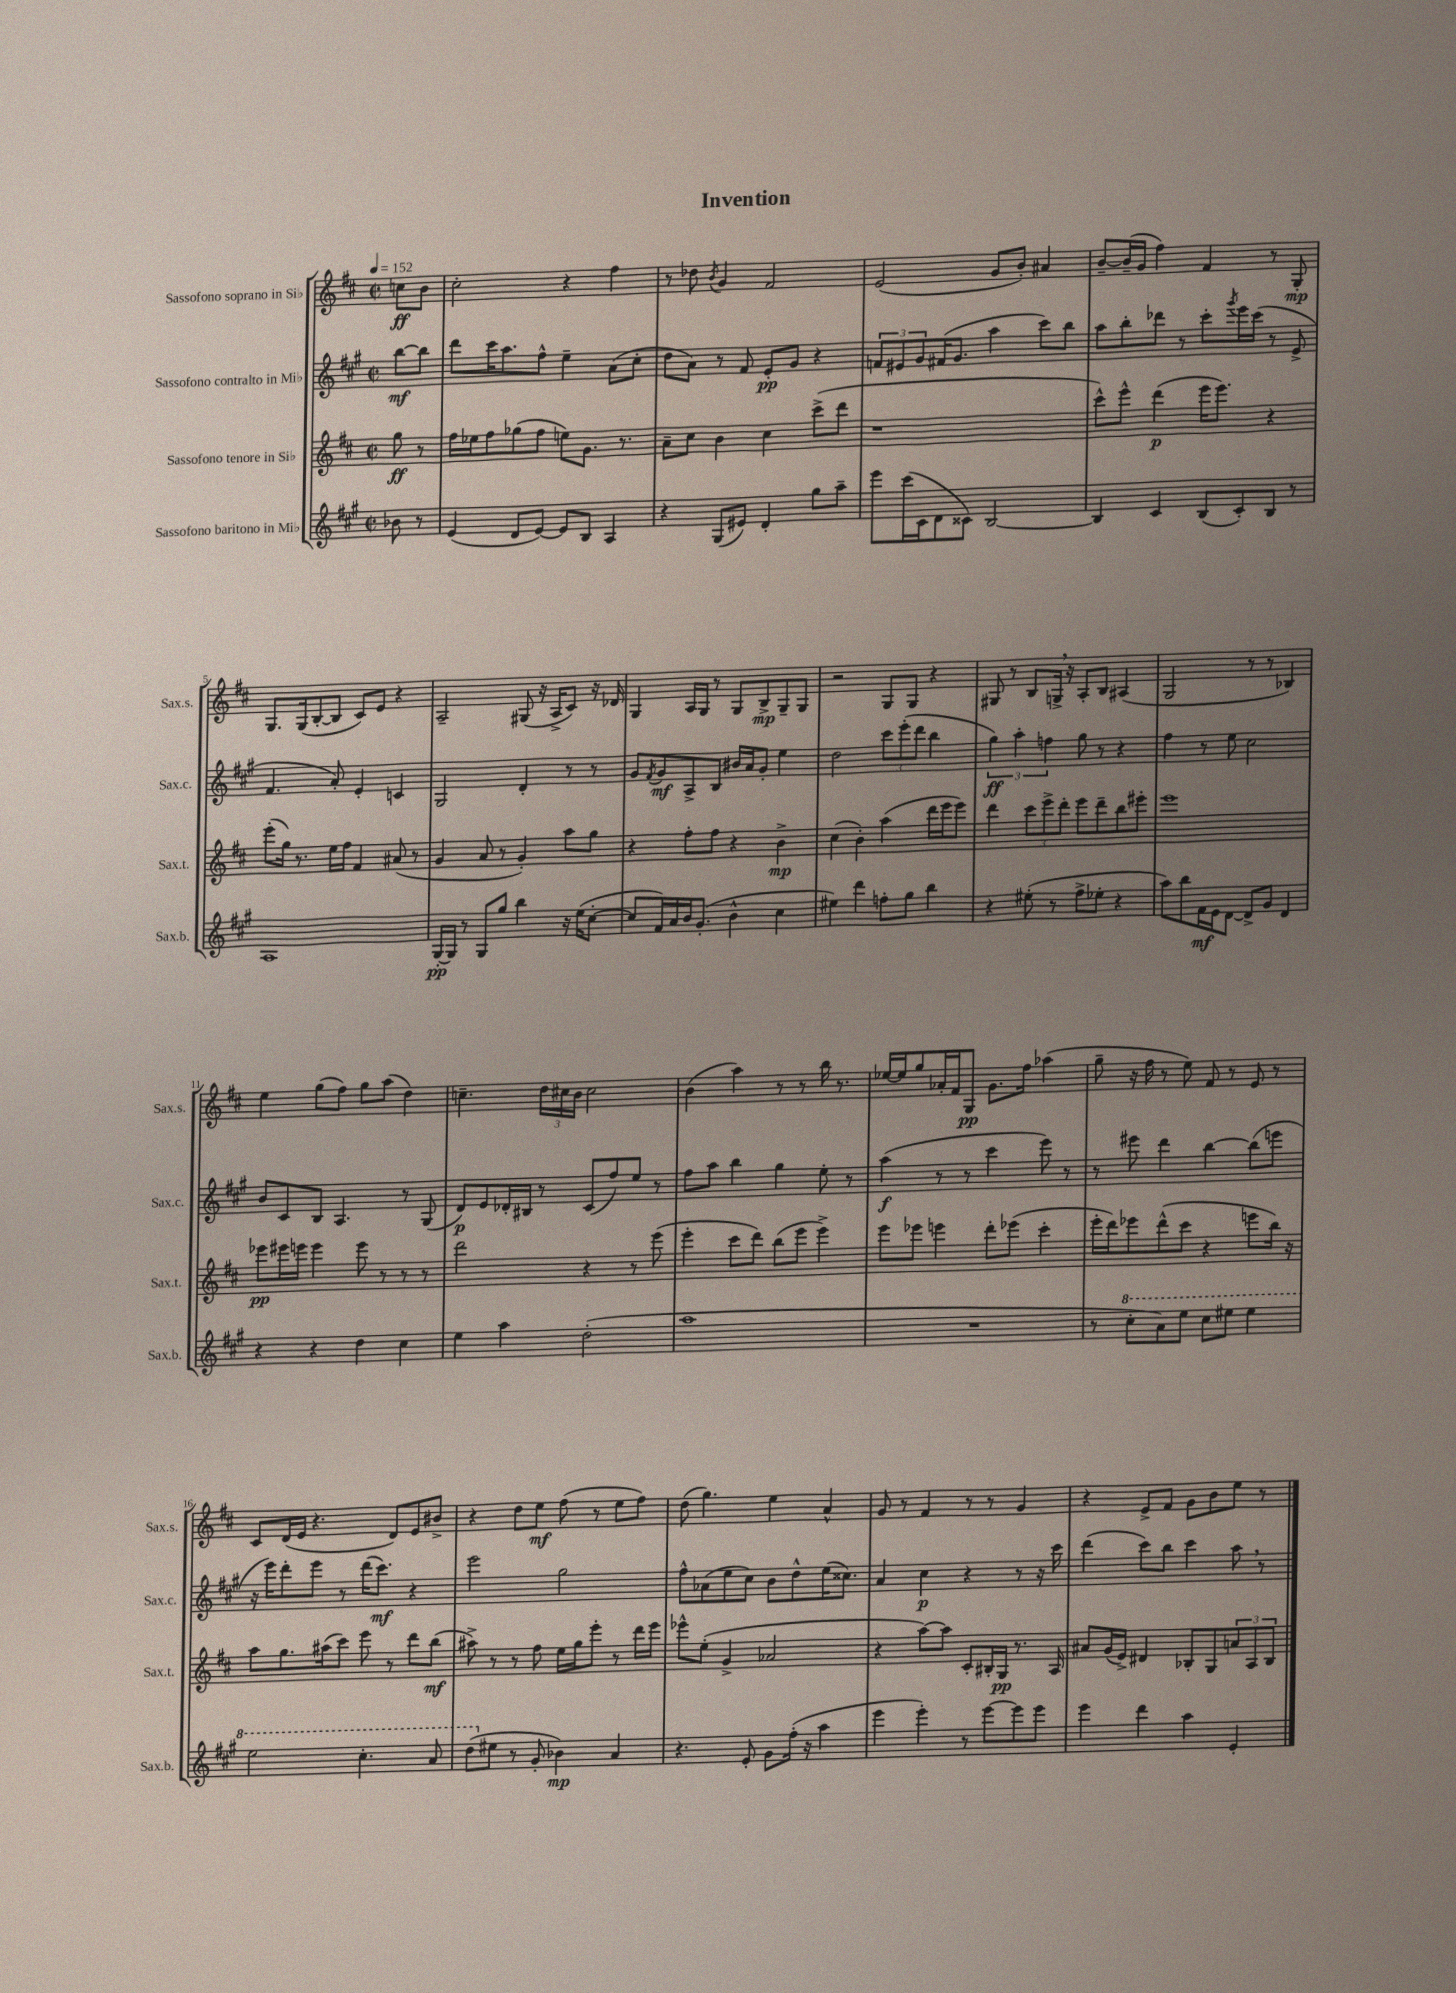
\header { title = "Invention" }
<<
\new StaffGroup <<
\new Staff = "s0" \with { instrumentName = "Sassofono soprano in Sib" shortInstrumentName = "Sax.s." } {
    \clef treble \key d \major \defaultTimeSignature \time 2/2 \partial 4 \tempo 4 = 152
    c''8\ff b'8 |
    cis''2-. r4 fis''4 |
    r8 des''8 \acciaccatura { b'8 } g'4 fis'2 |
    e'2( g'8 b'8-.) ais'4 |
    b'8~-- b'16--( g'16 fis''4) fis'4 r8 g8-.\mp |
    g8. g16( b8~-. b8 cis'8) e'8 r4 |
    a2-- gis8( r16 a16-> cis'8) r16 des'16 |
    g4 a16 g16 r8 g8 b8->\mp g8-- g8 |
    r2 g8 g8 r4 |
    gis8 r8 b8 g16-> \breathe r16 a8-. b8 ais4( |
    g2 r8 r8 bes4) |
    e''4 g''8( fis''8) g''8 a''8( d''4) |
    c''4.-- \tuplet 3/2 { d''16 cis''16 b'16 } cis''2 |
    b'4( a''4) r8 r8 b''16 r8. |
    ees''16~ ees''16 g''8 aes'16-. fis'16 g8\pp g'8. fis''16 aes''4( |
    g''8-- r16 fis''16 r8 e''8) fis'8 r8 e'8 r8 |
    cis'8 d'16( e'16 r4. d'8) e'8 bis'8-> |
    r4 d''8 e''8\mf fis''8( r8 e''8 fis''8) |
    d''8( g''4.) e''4 a'4-^ |
    g'8 r8 fis'4 r8 r8 g'4 |
    r4 e'8-> fis'8 g'8 b'8 e''8 r8 \bar "|." |
}
\new Staff = "s1" \with { instrumentName = "Sassofono contralto in Mib" shortInstrumentName = "Sax.c." } {
    \clef treble \key a \major \defaultTimeSignature \time 2/2 \partial 4
    b''8~\mf b''8 |
    d'''8 cis'''16 a''8. fis''8-^ e''4-- a'8( cis''8-. |
    d''8 a'8) r8 fis'8 e'8-.\pp gis'8 r4 |
    \tuplet 3/2 { f'8 eis'8 gis'8 } fis'16( gis'8. a''4 cis'''8) b''8 |
    a''8 b''8-. des'''8 r8 cis'''8-. \acciaccatura { gis'''8 } e'''16 cis'''16( r8 e'8-> |
    fis'4. a'8-.) e'4-. c'4 |
    gis2 d'4-. r8 r8 |
    gis'8 \acciaccatura { fis'8 } gis'8\mf a8-> b8 bis'16 a'16 gis'8-. e''4 |
    d''2 \tuplet 3/2 { cis'''8 e'''8-.( d'''8 } b''4 |
    \tuplet 3/2 { gis''4\ff) a''4-. f''4 } gis''8 r8 r4 |
    fis''4 r8 e''8 cis''2 |
    b'8 cis'8 b8 a4. r8 gis8( |
    d'8\p) e'8 des'16-. bis16 r8 cis'8( fis''8) e''8 r8 |
    fis''8 a''8 b''4 gis''4 e''8-. r8 |
    a''4\f( r8 r8 cis'''4 e'''8) r8 |
    r8 eis'''8 d'''4 b''4~ b''8( e'''8 |
    r16 e'''16) d'''8-. e'''8 r8 d'''16( cis'''8.\mf) r4 |
    e'''2 gis''2 |
    fis''8-^ aes'8( e''8 cis''8) b'8 d''8-^ e''16( cisis''8.) |
    a'4 cis''4\p r4 r8 r16 cis'''16 |
    d'''4( cis'''8) b''8 cis'''4 a''8 \breathe r8 \bar "|." |
}
\new Staff = "s2" \with { instrumentName = "Sassofono tenore in Sib" shortInstrumentName = "Sax.t." } {
    \clef treble \key d \major \defaultTimeSignature \time 2/2 \partial 4
    g''8\ff r8 |
    fis''16 ees''16 fis''8 ges''8( fis''8 e''8) g'8. r8. |
    a'8-- cis''8 b'4 cis''4 cis'''8->( d'''8 |
    r1 |
    cis'''8-^) e'''8-^ d'''4\p( e'''16 e'''8.) r4 |
    e'''8-.( g''16) r8. e''16 fis''16 fis'4 ais'8( r8 |
    g'4 a'8 r8 g'4-.) a''8 g''8 |
    r4 fis''8-. fis''8 r4 b'4->\mp |
    cis''4( b'4-.) a''4( d'''16 e'''16 e'''8) |
    d'''4 \tuplet 3/2 { cis'''8 e'''8-> d'''8-. } e'''8 d'''8-- b''8 eis'''8-. |
    e'''1 |
    ees'''8\pp eis'''16 e'''16 e'''4 e'''8 r8 r8 r8 |
    d'''2 r4 r8 e'''8( |
    e'''4-. cis'''8 d'''8) b''8( e'''8 e'''4->) |
    e'''8 ees'''8 e'''4 d'''8-. ees'''8( cis'''4-. |
    e'''16-. d'''16) ees'''8 d'''8-^( cis'''8 r4 e'''8 b''16) r16 |
    a''8 g''8. ais''16( cis'''8) e'''8 r8 d'''8 b''8\mf( |
    ais''8->) r8 r8 fis''8 e''16 g''16 e'''8-. r8 d'''16 e'''16 |
    ees'''8-^ e''8-.( g'4-> aes'2 |
    r4 a''8~) a''8 cis'8-. bis16-. g16\pp r8. a16 |
    ais'8 g'16( e'16->) dis'4 bes8-. g8 \tuplet 3/2 { a'8 a8 bes8 } \bar "|." |
}
\new Staff = "s3" \with { instrumentName = "Sassofono baritono in Mib" shortInstrumentName = "Sax.b." } {
    \clef treble \key a \major \defaultTimeSignature \time 2/2 \partial 4
    bes'8 r8 |
    e'4( d'8 e'8~) e'8 b8 a4 |
    r4 gis8( eis'8) d'4-. gis''8 a''8-- |
    e'''8 cis'''16( cis'16 d'8 cisis'8) b2~ |
    b4 cis'4 b8( cis'8-.) b8 r8 |
    a1 |
    gis16~-.\pp gis16 r8 gis8 gis''8 b''4 r16 e''16( cis''8~-. |
    cis''8 fis'16) a'16 b'16 gis'8.-.( b'4-^ cis''4 |
    eis''4) d'''4 f''8-. gis''8 b''4 |
    r4 eis''8-.( r8 fis''8-> ees''8-. r4 |
    a''8) b''8 fis'16\mf e'16 d'8~ d'8-> gis'8 d'4 |
    r4 r4 d''4 cis''4 |
    e''4 a''4 d''2-.( |
    a''1 |
    R1 |
    r8 \ottava #1 cis'''8-. a''8) e'''8 cis'''8 eis'''8 eis'''4 |
    e'''2 cis'''4.-. a''8 |
    d'''8( \ottava #0 eis''8 r8 gis'8-. bes'4\mp) a'4 |
    r4. e'8-. gis'8 fis''16-.( r16 a''4 |
    e'''4 e'''4-.) r8 e'''8~ e'''8 e'''8 |
    e'''4 d'''4 a''4 e'4-. \bar "|." |
}
>>
>>
